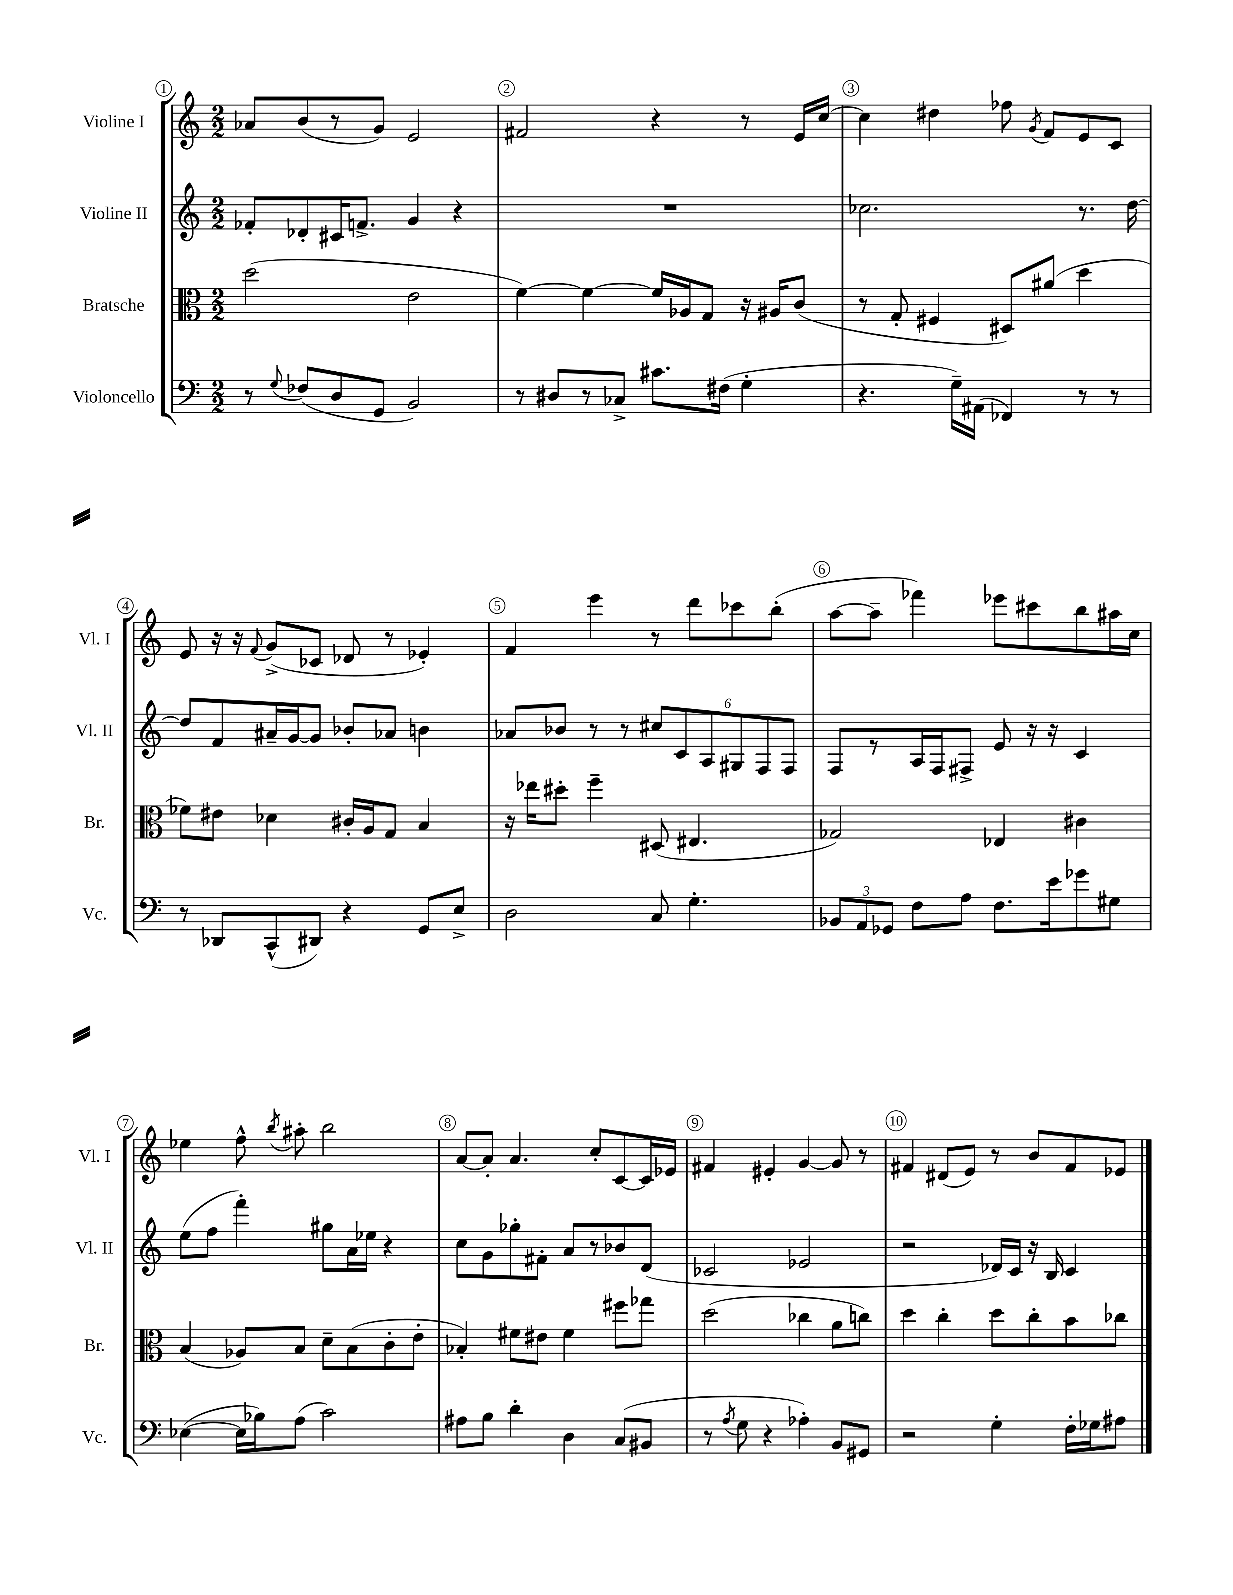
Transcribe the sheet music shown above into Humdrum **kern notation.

**kern	**kern	**kern	**kern
*part4	*part3	*part2	*part1
*staff4	*staff3	*staff2	*staff1
*I"Violoncello	*I"Bratsche	*I"Violine II	*I"Violine I
*I'Vc.	*I'Br.	*I'Vl. II	*I'Vl. I
*clefF4	*clefC3	*clefG2	*clefG2
*k[]	*k[]	*k[]	*k[]
*M2/2	*M2/2	*M2/2	*M2/2
=1	=1	=1	=1
8r	(2dd\	8f-X'/L	8a-X/L
8qqG/	.	.	.
(8F-X/L	.	8d-X'/	(8b/
8D/	.	16c#X/K	8r
.	.	8.fn^/J	.
8GG/J	.	.	8g/J)
2BB/)	2e\	4g/	2e/
.	.	4r	.
=2	=2	=2	=2
8r	[4f\)	1r	2f#X/
8D#X/L	.	.	.
8r	4f\_	.	.
8C-X^/J	.	.	.
8.c#X\L	16f/LL]	.	4r
.	16A-X/J	.	.
.	8G/J	.	.
(16F#X\Jk	.	.	.
4G'\	16r	.	8r
.	16A#X/KL	.	.
.	(8c/J	.	16e/LL
.	.	.	[16cc/JJ
=3	=3	=3	=3
4.r	8r	2.cc-X\	4cc\]
.	8G'/	.	.
.	4F#X/	.	4dd#X\
16G~\LL)	.	.	.
(16AA#X\JJ	.	.	.
4FF-X/)	8D#X/L)	.	8ff-X\
.	.	.	8qg/
.	(8a#X/J	.	8f/L
8r	4dd\	8.r	8e/
8r	.	.	8c/J
.	.	[16dd\	.
!!LO:LB:g=z
=4	=4	=4	=4
8r	8f-X\L)	8dd/L]	8e/
8DD-X/L	8e#X\J	8f/	16r
.	.	.	16r
.	.	.	8qqf/
(8CC^^/	4d-X\	16a#X~/L	(8g^/L
.	.	[16g/J	.
8DD#X/J)	.	8g/J]	8c-X/J
4r	16c#X'/LL	8b-X'/L	8d-X/
.	16A/J	.	.
.	8G/J	8a-X/J	8r
8GG/L	4B/	4bn\	4e-X'/)
8E^/J	.	.	.
=5	=5	=5	=5
2D\	16r	8a-X/L	4f/
.	16ee-X\KL	.	.
.	8dd#X'\J	8b-X/J	.
.	4ff~\	8r	4eee\
.	.	8r	.
8C/	(8D#X/	12cc#X/L	8r
.	.	12c/	.
4.G'\	4.E#X/	.	8ddd\L
.	.	12A/	.
.	.	12G#X/	8ccc-X\
.	.	12F/	.
.	.	.	(8bb'\J
.	.	12F/J	.
=6	=6	=6	=6
12BB-X/L	2G-X/)	8F/L	[8aa\L
12AA/	.	.	.
.	.	8r	8aa~\J]
12GG-X/J	.	.	.
8F\L	.	16A/L	4fff-X\)
.	.	16F/J	.
8A\J	.	8F#X^/J	.
8.F\L	4E-X/	8e/	8eee-X\L
.	.	16r	8ccc#X\
16e\k	.	16r	.
8g-X\	4c#X\	4c/	8bb\
8G#X\J	.	.	16aa#X\L
.	.	.	16cc\JJ
!!LO:LB:g=z
=7	=7	=7	=7
([4E-X\	(4B/	(8ee\L	4ee-X\
.	.	8ff\J	.
16E-\LL]	8A-X/L)	4fff'\)	8ff^^\
16B-X\J)	.	.	.
.	.	.	8qbb/
(8A\J	8B/J	.	8aa#X'\
2c\)	8d~\L	8gg#X\L	2bb\
.	(8B\	16a\L	.
.	.	16ee-X\JJ	.
.	8c'\	4r	.
.	8e'\J	.	.
=8	=8	=8	=8
8A#X\L	4B-X'/)	8cc\L	[8a/L
8B\J	.	8g\	8a'/J]
4d'\	8f#X\L	8gg-X'\	4.a/
.	8e#X\J	8f#X'\J	.
4D\	4f#\	8a/L	.
.	.	8r	8cc'/L
(8C/L	8ff#X\L	8b-X/	[8c/
8BB#X/J	8gg-X\J	(8d/J	16c/L]
.	.	.	16e-X/JJ
=9	=9	=9	=9
8r	(2dd\	2c-X/	4f#X/
8qA/	.	.	.
8G\	.	.	.
4r	.	.	4e#X'/
4A-X'\)	4cc-X\	2e-X/	[4g/
8BB/L	8a\L	.	8g/]
8GG#X/J	8ccn\J)	.	8r
=10	=10	=10	=10
2r	4dd\	2r	4f#X/
.	4cc'\	.	(8d#X/L
.	.	.	8e/J)
4G'\	8dd\L	16d-X/LL)	8r
.	.	16c/JJ	.
.	8cc'\	16r	8b/L
.	.	16B/	.
16F'\LL	8b\	4c/	8f#/
16G-X\J	.	.	.
8A#X\J	8cc-X\J	.	8e-X/J
==	==	==	==
*-	*-	*-	*-
